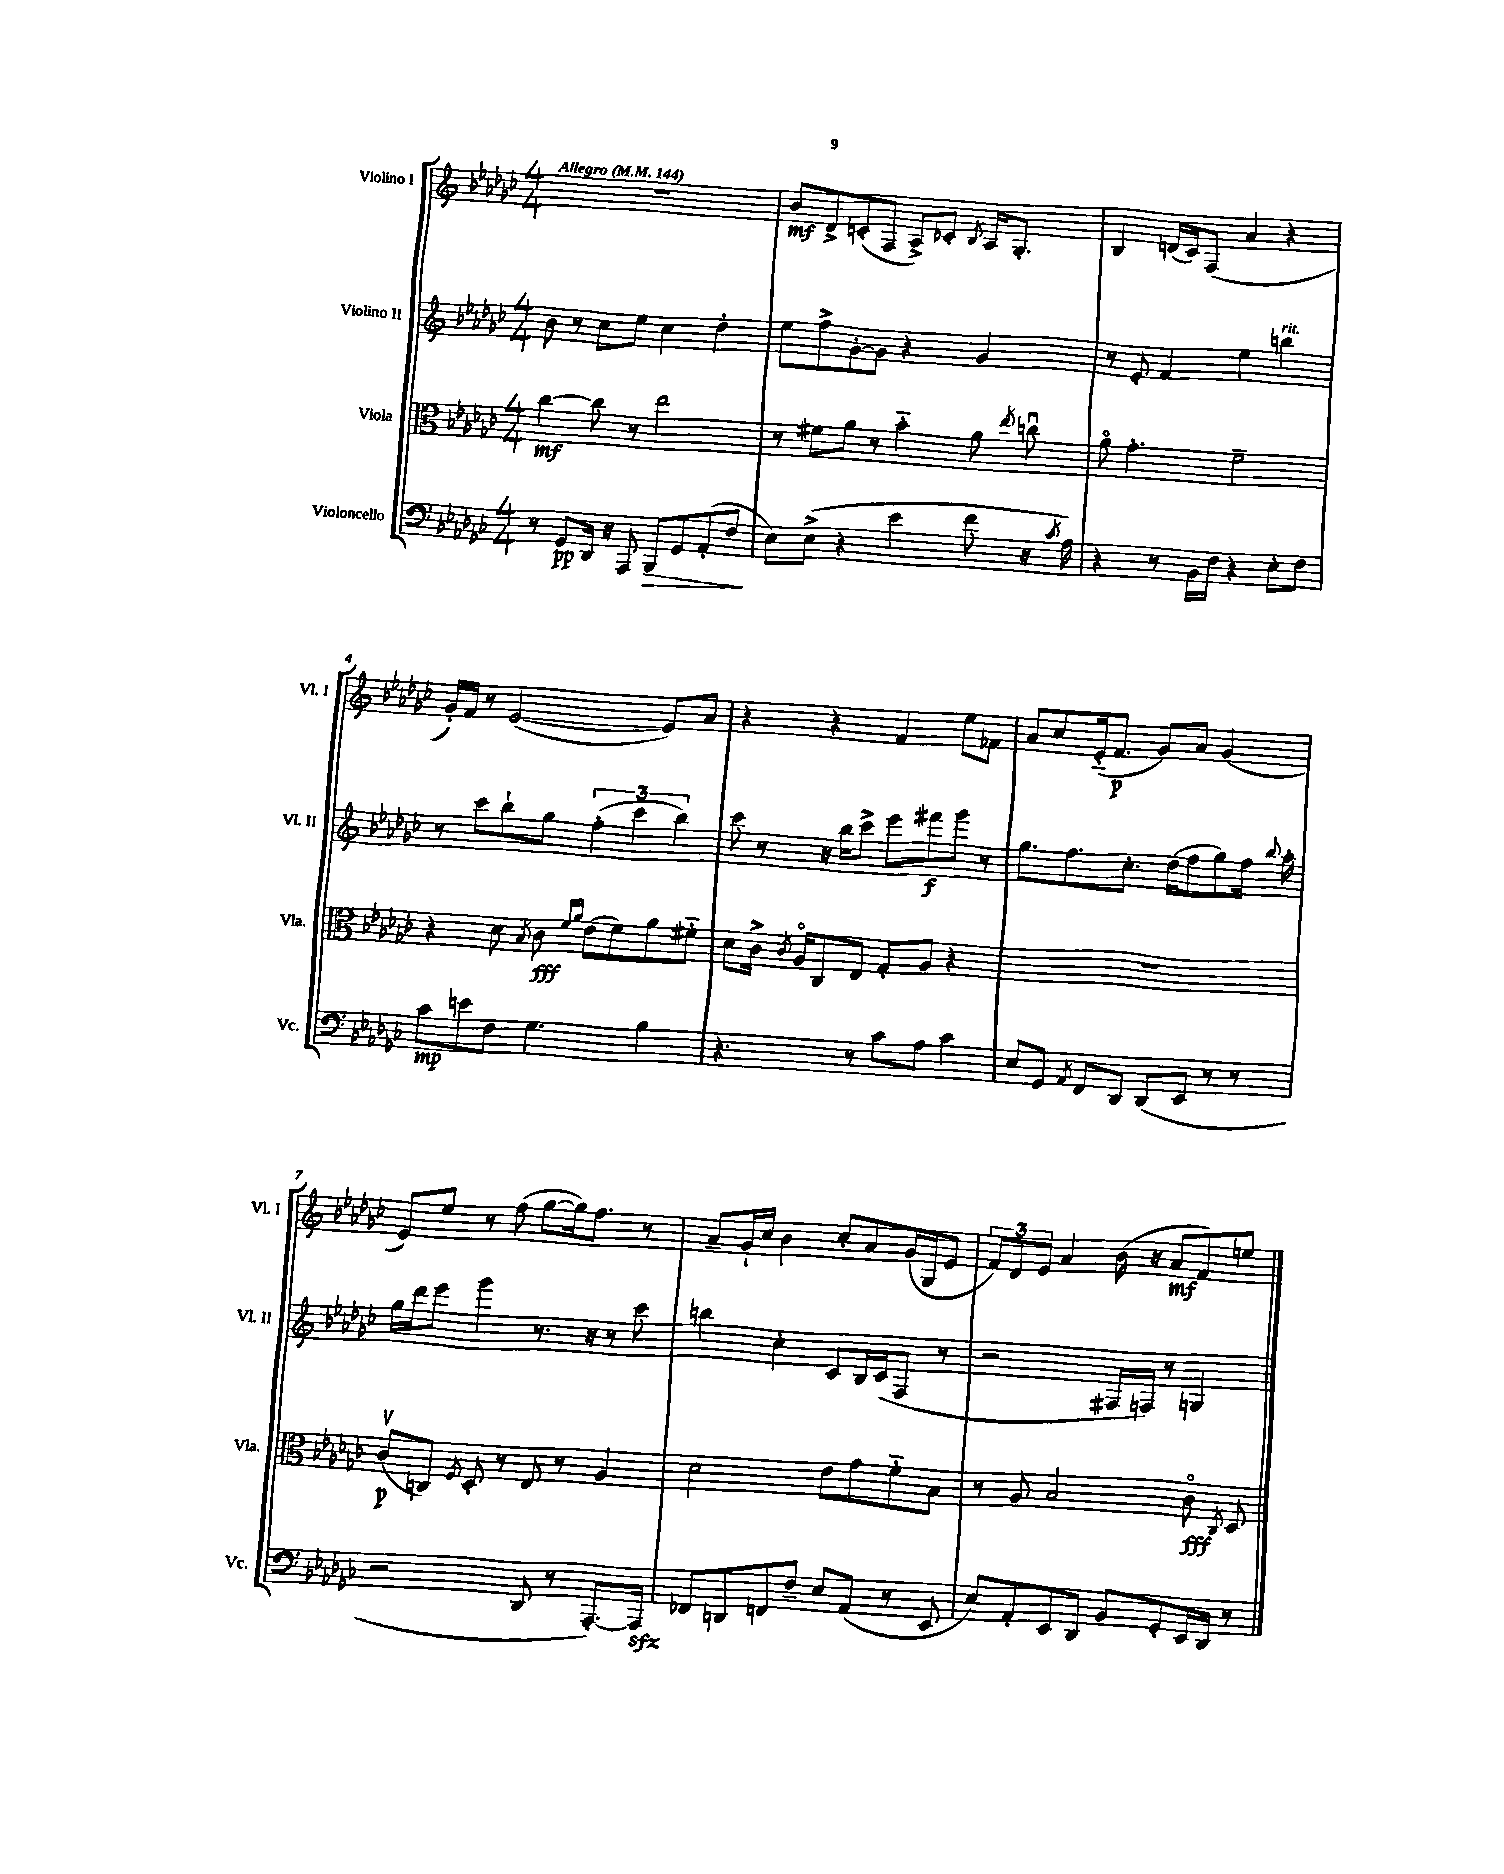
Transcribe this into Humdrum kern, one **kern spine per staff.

**kern	**kern	**kern	**kern
*staff4	*staff3	*staff2	*staff1
*clefF4	*clefC3	*clefG2	*clefG2
*k[b-e-a-d-g-c-]	*k[b-e-a-d-g-c-]	*k[b-e-a-d-g-c-]	*k[b-e-a-d-g-c-]
*M4/4	*M4/4	*M4/4	*M4/4
*MM144	*MM144	*MM144	*MM144
8r	[4cc-	8b-	1r
8GG-	.	8r	.
16DD-	8cc-]	8cc-	.
16r	.	.	.
8AAA-	8r	8ee-	.
8BBB-	2ee-	4cc-	.
8GG-	.	.	.
(8AA-'	.	4dd-'	.
8F	.	.	.
=	=	=	=
8E-)	8r	8ee-	8b-
(8E-^	8f#	8ff^	8d-^
4r	8a-	[8g-'	(8c'
.	8r	8g-]	8F
4e-	4b-'~	4r	8A-^)
.	.	.	8c-'
.	.	.	8qB-
8f	8a-	4g-	16A-
.	.	.	8.G-'
.	8qee-	.	.
16r	8ccu	.	.
8qc-	.	.	.
16A-)	.	.	.
=	=	=	=
4r	8a-o	8r	4B-
.	4.g-'	8e-'	.
8r	.	4f	(16d
.	.	.	16c-)
16BB-	.	.	(8F
16F	.	.	.
4r	2f~	4ee-	4a-
8E-'	.	4bb	4r
8F	.	.	.
=	=	=	=
8c-	4r	8r	16g-')
.	.	.	16f
8e	.	8ccc-	8r
8F	8d-	8bb-`	([2e-
.	8qB-	.	.
4.G-	8c-	8gg-	.
.	16qqf	.	.
.	16qqa-	.	.
.	(8e-	(6ff'	.
.	8f)	.	.
.	.	6ccc-	.
4B-	8a-	.	8e-])
.	.	6bb-)	.
.	8f#'~	.	8a-
=	=	=	=
4.r	8d-	8ccc-	4r
.	16c-^	8r	.
.	8qc-	.	.
.	16A-o	.	.
.	8C-	16r	4r
.	.	16bb-	.
8r	8E-	8ccc-^	.
8c-	8G-'	8eee-	4f
8A-	8A-	8fff#	.
4c-	4r	8ggg-	8ee-
.	.	8r	8f-
=	=	=	=
8E-	1r	8.gg-	8a-
8GG-	.	.	8cc-
.	.	8.ff	.
8qAA-	.	.	.
8FF	.	.	(16e-'~
.	.	.	8.f
8DD-	.	8.cc-'	.
(8DD-	.	.	8g-)
.	.	(16dd-	.
8EE-	.	8ff	8a-
8r	.	8gg-)	(4g-
8r	.	16ff	.
.	.	8qqbb-	.
.	.	16aa-'	.
=	=	=	=
2r	(8c-v	16gg-	8e-)
.	.	16ddd-	.
.	8C)	8eee-	8ee-
.	8qF	.	.
.	8D-'	4ggg-	8r
.	8r	.	(8ff
8DD-	8E-	8.r	[8gg-
8r	8r	.	16gg-])
.	.	16r	8.ff
[8.AAA-')	4A-	8r	.
.	.	8ccc-	8r
16AAA-]	.	.	.
=	=	=	=
8FF-	2d-	4bb	8a-~
8DD	.	.	16g-`
.	.	.	16cc-
8FF	.	4cc-'	4b-
8F~	.	.	.
8E-	8e-	8c-	8cc-'
(8AA-	8g-	16B-	8a-
.	.	(16c-	.
8r	8f'~	8F	(16g-
.	.	.	16G-
8EE-	8B-	8r	8e-
=	=	=	=
8E-)	8r	2r	12f)
.	.	.	12d-
8AA-'	8A-	.	.
.	.	.	12e-
8EE-	2B-	.	4a-
8DD-	.	.	.
8BB-	.	16F#	(16b-
.	.	16F)	16r
8GG-'	.	8r	8a-
16EE-	8c-o	4G	8f)
16DD-	.	.	.
.	8qC-	.	.
8r	8D-	.	8ee
==	==	==	==
*-	*-	*-	*-
